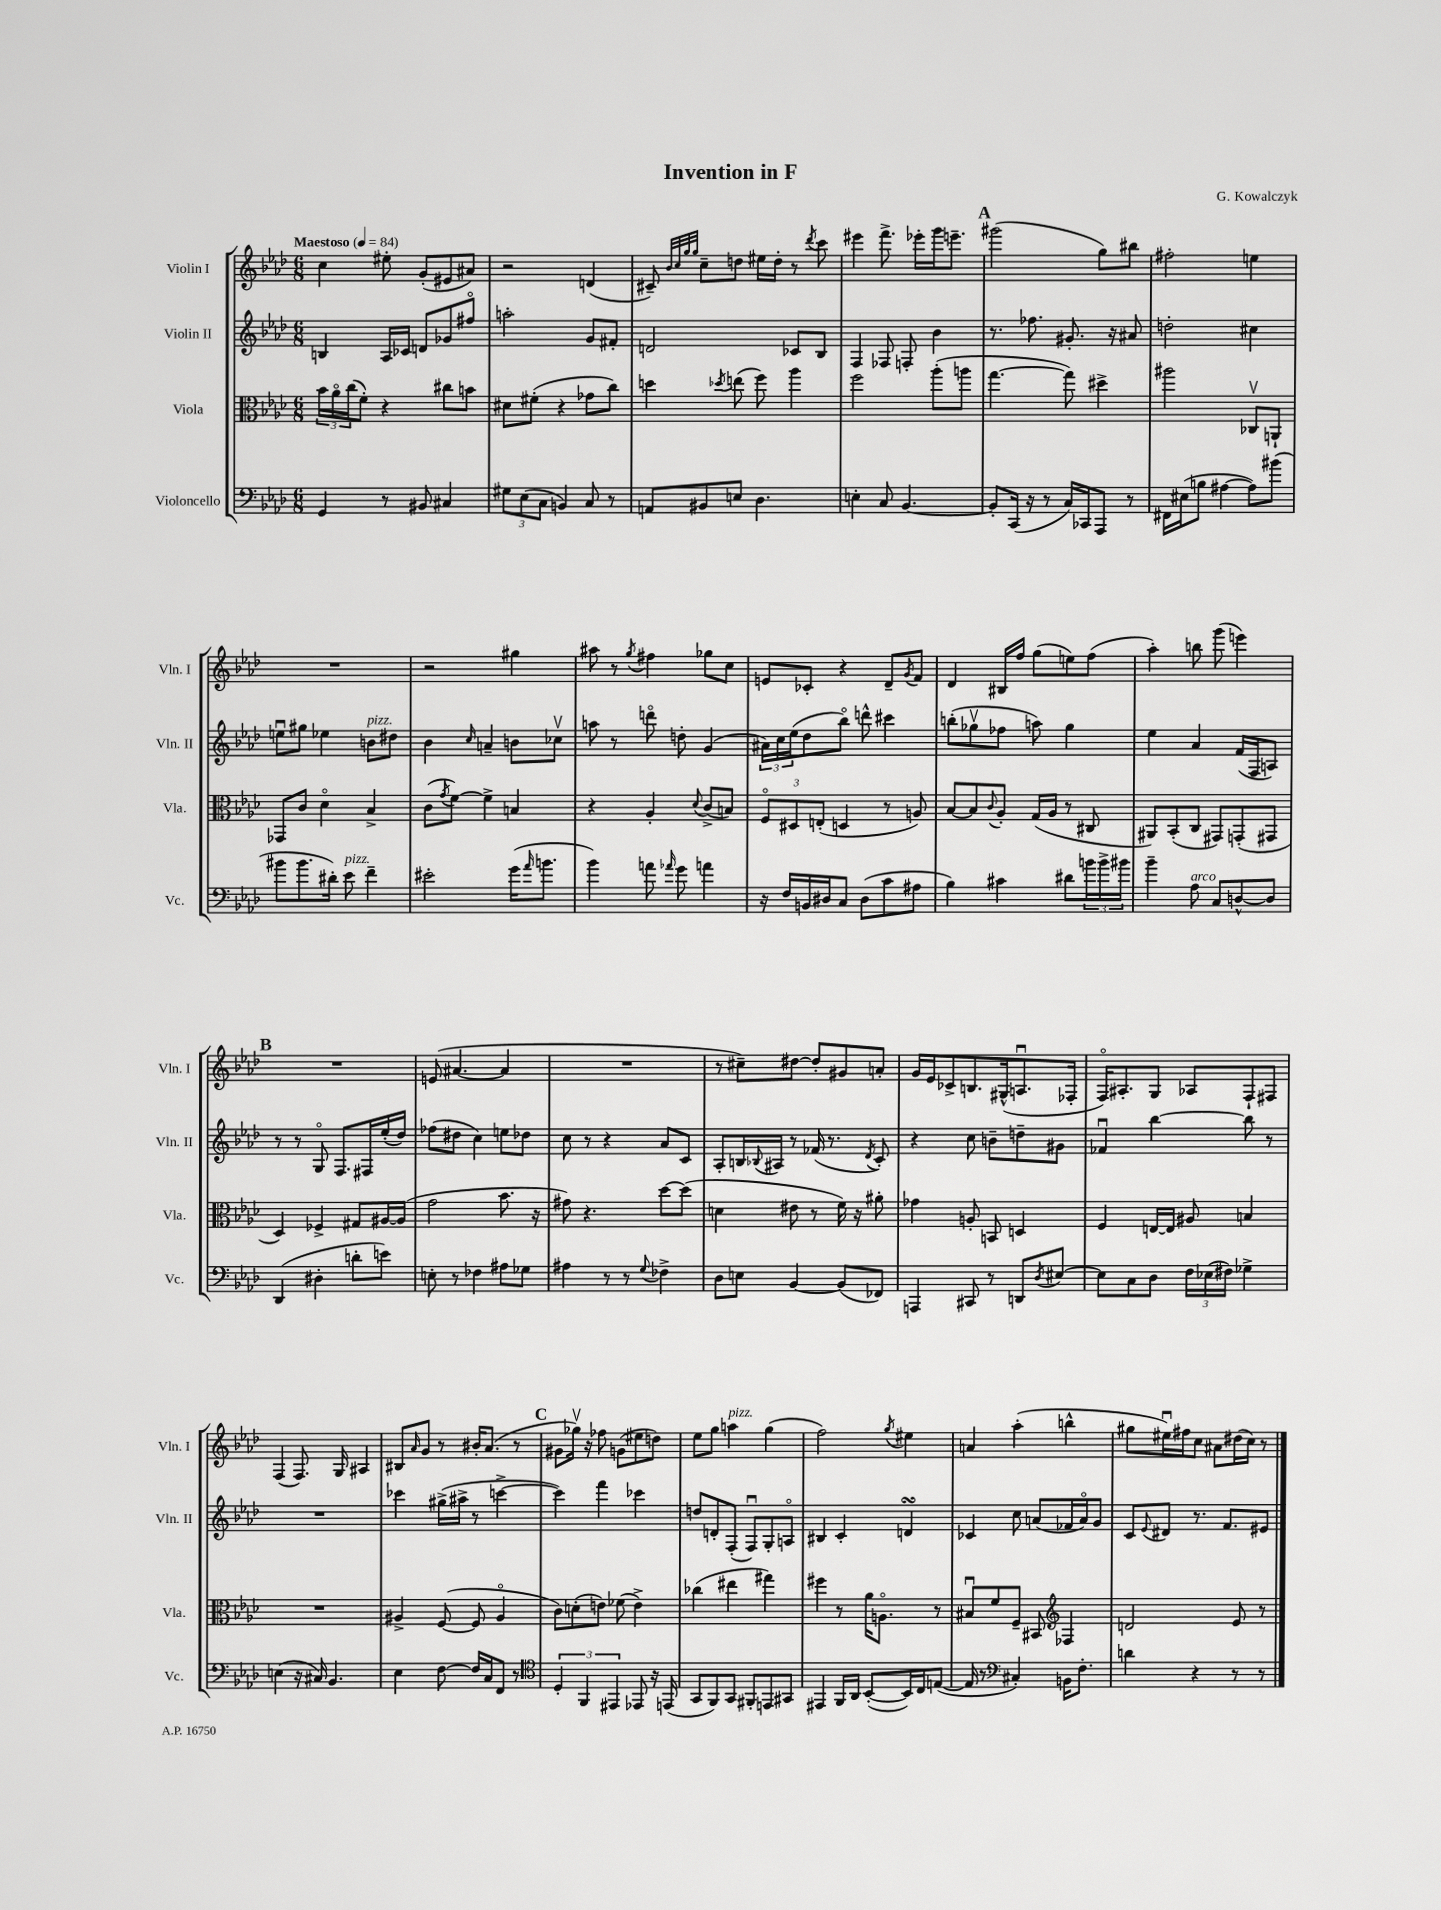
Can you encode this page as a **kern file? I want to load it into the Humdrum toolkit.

**kern	**kern	**kern	**kern
*staff4	*staff3	*staff2	*staff1
*clefF4	*clefC3	*clefG2	*clefG2
*k[b-e-a-d-]	*k[b-e-a-d-]	*k[b-e-a-d-]	*k[b-e-a-d-]
*M6/8	*M6/8	*M6/8	*M6/8
*MM84	*MM84	*MM84	*MM84
4GG/	24b-\LL	4B/	4cc\
.	24a-o\	.	.
.	(24cc\J	.	.
.	8f'\J)	.	.
8r	4r	16A-/LL	8ee#'\
.	.	16c-/JJ	.
8BB#/	.	8d/L	(8g'/L
4C#/	8cc#\L	8g-/	8e#/
.	8b\J	8ff#o/J	8a#/J)
=	=	=	=
12G#\L	8d#\L	2aa'\	2r
(12E-\	.	.	.
.	(8f#'\J	.	.
12C\J	.	.	.
4BB/)	4r	.	.
8C/	8g-\L	8g/L	(4d/
8r	8cc\J)	8f#'/J	.
=	=	=	=
8AA/L	4dd\	2d/	8c#~/)
.	.	.	32qqb-/LLL
.	.	.	32qqcc/
.	.	.	32qqgg/
.	.	.	32qqgg/JJJ
8BB#/	.	.	8cc~\L
.	8qdd-/	.	.
8E/J	(8ee\	.	8dd\J
4.D-\	8ff\)	.	16ee#\LL
.	.	.	16dd'\JJ
.	4aa-\	8c-/L	8r
.	.	.	8qddd-/
.	.	8B-/J	8ccc\
=	=	=	=
4E'\	2ff\	4F/	4eee#\
8C/	.	8F-/	8.fff^\
[4.BB-/	.	8F'/	.
.	.	.	16eee-'\LL
.	(8aa-'\L	4b-\	16ggg\J
.	.	.	8.eee~\J
.	8aa\J	.	.
=	=	=	=
8BB-'/]L	[4.gg\	8.r	(2ggg#\
(16CC/Jk	.	.	.
16r	.	8.ff-\	.
8r	.	.	.
16C/LL)	8gg\])	8.g#'/	.
16CC-/J	.	.	.
8AAA-/J	4dd#^\	.	8gg\L)
.	.	16r	.
8r	.	8a#/	8bb#\J
=	=	=	=
16FF#\LL	2aa#\	2dd'\	2ff#'\
(16E#\J	.	.	.
8B\J	.	.	.
[4A#\	.	.	.
8A#\]L)	8C-v/L	4cc#\	4ee\
(8b#\J	8AA`/J	.	.
=	=	=	=
8b#\L	8GG-/L	8eeu\L	2.r
8.b#\	8c/J	8gg#\J	.
.	4d-o\	4ee-\	.
16d#'\Jk)	.	.	.
8e-\	.	.	.
4f~\	4B-^/	8b\L	.
.	.	8dd#\J	.
=	=	=	=
2e#'\	(8c\L	4b-\	2r
.	8qg/	.	.
.	[8f\J)	.	.
.	.	16qqcc/	.
.	4f^\]	4a~/	.
(16g\LK	4B/	8b\L	4gg#\
16qqa-/	.	.	.
8.b\J	.	.	.
.	.	8cc-v\J	.
=	=	=	=
4b-\)	4r	8aa\	8aa#\
.	.	8r	8r
.	.	.	8qgg/
8a\	4A-'/	8dddo\	4ff#\
16qqa-/	.	.	.
8g\	.	8dd'\	.
.	8qqd-/	.	.
4a\	(8c^/L	(4g/	8gg-\L
.	8B/J)	.	8cc\J
=	=	=	=
16r	12Fo/L	24a#\LL)	8e/L
.	.	24cc\	.
16F/LL	.	.	.
.	12D#/	(24ee-\J	.
16BB/	.	8dd-\	8c-'/J
.	(12E'/J	.	.
16D#/J	.	.	.
8C/J	4D/	8bb-o\J)	4r
(8D#\L	.	8ddd^^\	.
8c\	8r	4ccc#\	8d-~/L
.	.	.	8qg/
8A#\J	8A/)	.	8f/J
=	=	=	=
4B-\)	[8B-/L	(8bb'\L	4d-/
.	8B-/]	8gg-v\	.
.	8qqc/	.	.
4c#\	8A-'/J	8ff-\J	16B#/LL
.	.	.	16ff/JJ
.	(16G/LL	8aa\)	(8gg\L
.	16A-/JJ	.	.
8d#\L	8r	4gg-\	8ee\)
24b\L	8C#/	.	(8ff\J
24b^\	.	.	.
24b#\JJ	.	.	.
=	=	=	=
4b-~\	8AA#/L)	4ee-\	4aa-'\)
.	(8BB-'/	.	.
8A-\	8C/J	4a-/	8bb\
8C/L	8GG#/L)	.	(8ggg\
[8D^^/	(8GG'/	(16f/LL	4eee\)
.	.	16F/J	.
8D/]J	8GG#/J	8A/J)	.
=	=	=	=
(4DD-/	4D-/)	8r	2.r
.	.	8r	.
4D#'\	4F-^/	8Go/	.
.	.	8.F/L	.
8d'\L	8G#/L	.	.
.	.	16F#/L	.
8e\J)	[16A#/L	(16ee-'/	.
.	(16A#/]JJ	16dd-/JJ)	.
=	=	=	=
8E'\	2g\	(8ff-\L	(8e/
8r	.	8dd#\J	[4.a#/
4F-\	.	4cc\)	.
8A#\L	8.b-\	8ee\L	4a#/]
8G-\J	.	8dd-\J	.
.	16r	.	.
=	=	=	=
4A#\	8g#\)	8cc\	2.r
.	4.r	8r	.
8r	.	4r	.
8r	.	.	.
8qqG/	.	.	.
4F-^\	[8dd-\L	8a-/L	.
.	(8dd-\]J	8c/J	.
=	=	=	=
8D-\L	4d\	8A-'/L	8r
8E\J	.	16B/L	8cc#~\L)
.	.	8qqB-/	.
.	.	16A#/JJ	.
[4BB-/	8e#\	8r	[8dd#\J
.	8r	(16f-/	8dd#'/]L
.	.	8.r	.
(8BB-/]L	16f\)	.	8g#/
.	16r	.	.
.	.	8qd-/	.
8FF-/J)	8a#'\	8c'/)	8a'/J
=	=	=	=
4AAA/	4g-\	4r	16g/LL
.	.	.	16e-/J
.	.	.	8c-^/
8CC#/	8A'/	8cc\	8.B/
8r	8BB/	8b~\L	.
.	.	.	(16G#^^/k
8DD/L	4D/	8dd~\	8.Au/
8qD-/	.	.	.
[8E#/J	.	8g#\J	.
.	.	.	16F-'/Jk
=	=	=	=
8E#\]L	4F/	4f-u/	16Fo/LK)
.	.	.	8.A#'/
8C\	.	.	.
8D-\J	[16E/LL	[4bb-\	8G/J
.	16E/]JJ	.	.
24F\LL	8A#/	.	8A-/L
(24E-\	.	.	.
24F#\JJ)	.	.	.
4G-^\	4B/	8bb-\]	8F`/
.	.	8r	8F#/J
=	=	=	=
(4E\	2.r	2.r	(4F/
16r	.	.	8.F/)
16C#/)	.	.	.
4.BB-/	.	.	.
.	.	.	16G/
.	.	.	4A#/
=	=	=	=
4E-\	4A#^/	4ccc-\	8B#/L
.	.	.	16qqa-/
.	.	.	8g/J
[8F\	([8F/	(16gg#^\LL	8r
.	.	16aa#^\JJ	.
16F/]LL	8F/]	8r	16b#'/LK
16C/J	.	.	(8.a-/J
8FF/J	4A#o/	[4ccc^\	.
8r	.	.	8r
=	=	=	=
*clefC4	*	*	*
6D-'/	8c\L)	4ccc\])	8g#\L
.	(8d'\	.	16gg-v\Jk)
6FF/	.	.	.
.	.	.	16r
.	8e\J)	4fff\	8ff-\
6EE#/	.	.	.
.	(8f-\	.	(8g\L
8EE-/	4e^\)	4ccc-\	8ee#\
16r	.	.	8dd\J)
(16EE/	.	.	.
=	=	=	=
8GG/L	(4cc-\	8dd/L	8ee-\L
8FF/)	.	8d'/	8gg\J
8GG/J	4ee#\	(8F'/J	4aa\
8FF#'/L	.	8Fu/L)	.
8EE/	4gg#\)	8G'/	(4gg\
8GG#/J	.	8Ao/J	.
=	=	=	=
4EE#/	4ff#\	4B#/	2ff\)
16FF/LL	8r	4c'/	.
16AA-/JJ	.	.	.
([8BB-'/L	16a-\LK	.	.
.	8.Ao\J	.	.
.	.	.	8qgg/
16BB-/]L)	.	4d/	4ee#\
16C/J	.	.	.
([8E/J	8r	.	.
=	=	=	=
16E/]	8B#u/L	4c-/	4a/
8.r	.	.	.
.	8f/	.	.
*clefF4	*	*	*
4C#'/)	8F~/J	8cc\	(4aa-'\
.	8BB#/	(8a/L	.
*	*clefG2	*	*
16BB\LK	4F-/	16f-/L	4bb^^\
8.F'\J	.	16ao/J)	.
.	.	8g/J	.
=	=	=	=
4d\	2d/	8c/L	8gg#\L
.	.	8qqe-/	.
.	.	8d#/J	16ee#u\L)
.	.	.	16ff#\J
4r	.	8.r	8cc\J
.	.	.	8a#\L
.	.	8.f/L	.
8r	8e-/	.	(16dd#\L
.	.	.	16cc\JJ)
8r	8r	8e#/J	8r
==	==	==	==
*-	*-	*-	*-
